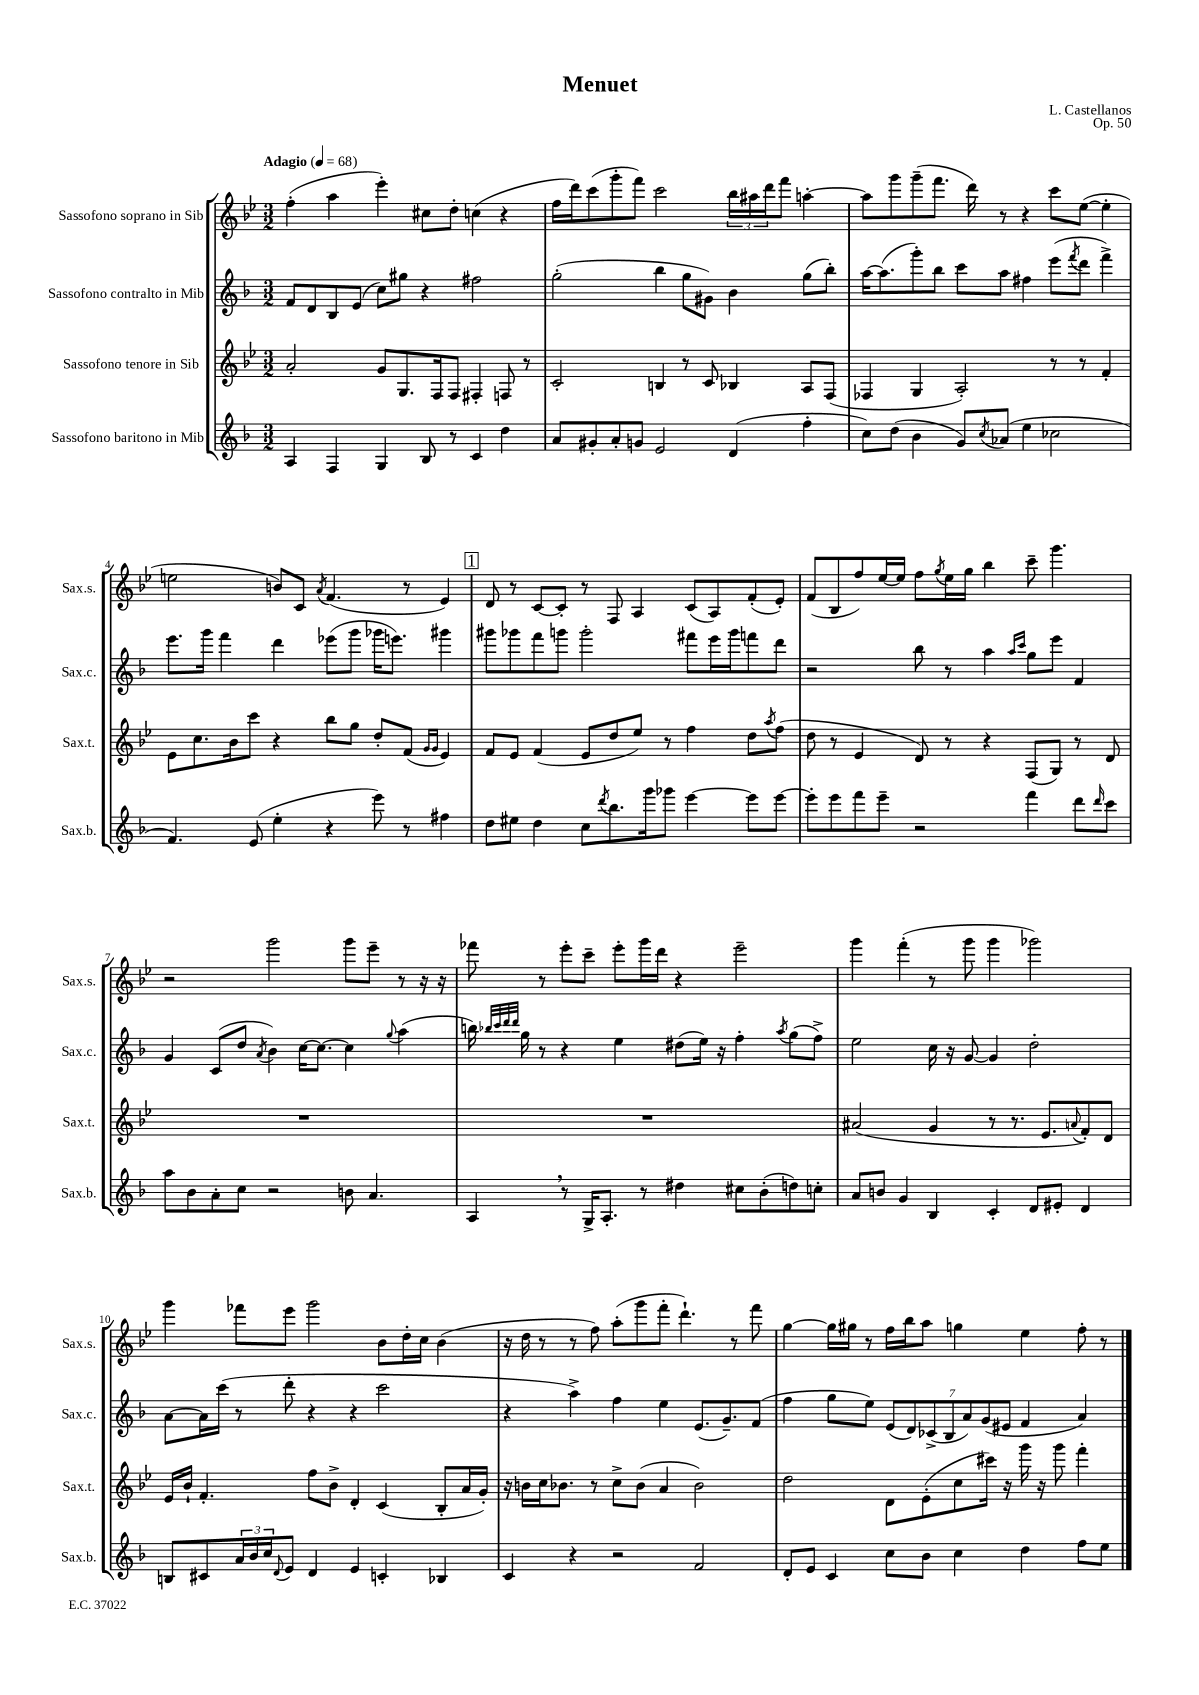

**kern	**kern	**kern	**kern
*staff4	*staff3	*staff2	*staff1
*clefG2	*clefG2	*clefG2	*clefG2
*k[b-]	*k[b-e-]	*k[b-]	*k[b-e-]
*M3/2	*M3/2	*M3/2	*M3/2
*MM68	*MM68	*MM68	*MM68
4A	2a'	8f	(4ff'
.	.	8d	.
4F	.	8B-	4aa
.	.	(8e	.
4G	8g	8cc)	4eee-')
.	8.G	8gg#	.
8B-	.	4r	8cc#
.	16F	.	.
8r	8F	.	8dd'
4c	4F#'	2ff#	(4cc
4dd	8F	.	4r
.	8r	.	.
=	=	=	=
8a	2c'	(2gg'	16ff
.	.	.	16ddd)
8g#'	.	.	(8ccc
8a'	.	.	8ggg'
8g	.	.	8fff)
2e	4B	4bb-	2ccc
.	8r	8gg	.
.	8c	8g#)	.
(4d	4B-	4b-	24bb-
.	.	.	24aa#
.	.	.	24ddd
.	.	.	8fff
4ff'	8A	(8gg	[4aa'
.	(8F	8bb-')	.
=	=	=	=
8cc)	4F-	[16aa	8aa]
.	.	(8.aa]	.
(8dd	.	.	8ggg
4b-	4G	8ggg')	(8ggg~
.	.	8bb-	8.fff
8g)	2A')	8ccc	.
.	.	.	16ddd)
8qcc	.	.	.
(8a-	.	8aa	8r
4ee	.	4ff#	4r
2cc-	8r	(8eee	8ccc
.	.	8qfff	.
.	8r	8ddd	([8ee-
.	4f'	4fff^)	4ee-']
=	=	=	=
4.f)	8e-	8.eee	2ee
.	8.cc	.	.
.	.	16ggg	.
.	.	4fff	.
.	16b-	.	.
(8e	8ccc	.	.
4ee'	4r	4ddd	8b)
.	.	.	8c
.	.	.	8qa
4r	8bb-	(8eee-	(4.f
.	8gg	8ggg	.
8eee)	8dd'	16ggg-	.
.	.	8.eee)	.
8r	(8f	.	8r
.	16qqg	.	.
.	16qqg	.	.
4ff#	4e-)	4ggg#	4e-)
=	=	=	=
8dd	8f	8ggg#	8d
8ee#	8e-	8ggg-	8r
4dd	(4f	8fff	[8c
.	.	8ggg	8c']
8cc	8e-	2ggg'	8r
8qddd	.	.	.
8.bb-	8dd	.	8F
.	8ee-)	.	4A
16ggg	.	.	.
8ggg-	8r	.	.
[4eee	4ff	8fff#	(8c
.	.	16eee	8A)
.	.	16ggg	.
8eee]	8dd	8fff	(8f'
.	8qaa	.	.
[8eee	(8ff	8ddd	8e-')
=	=	=	=
8eee']	8dd	2r	(8f
8eee	8r	.	8B-
8fff	4e-	.	8ff)
8eee~	.	.	[16ee-
.	.	.	16ee-]
2r	8d)	8bb-	8ff
.	.	.	8qgg
.	8r	8r	16ee-
.	.	.	16gg
.	4r	4aa	4bb-
.	.	16qqaa	.
.	.	16qqccc	.
4fff	(8F	8gg	8ccc~
.	8G)	8eee	4.ggg
8ddd	8r	4f	.
16qqddd	.	.	.
8ccc	8d	.	.
=	=	=	=
8aa	1.r	4g	2r
8b-	.	.	.
8a'	.	(8c	.
8cc	.	8dd	.
.	.	8qa	.
2r	.	4b-)	2ggg
.	.	[16cc	.
.	.	8.cc_	.
8b	.	4cc]	8ggg
4.a	.	.	8eee-~
.	.	8qqgg	.
.	.	(4aa	8r
.	.	.	16r
.	.	.	16r
=	=	=	=
4A	1.r	16bb)	8fff-
.	.	32qqbb-	.
.	.	32qqccc	.
.	.	32qqddd	.
.	.	32qqddd	.
.	.	16gg	.
.	.	8r	8r
8r	.	4r	8eee-'
16G^	.	.	8ccc~
8.A'	.	.	.
.	.	4ee	8eee-'
8r	.	.	16ggg
.	.	.	16ddd
4dd#	.	(8dd#	4r
.	.	16ee)	.
.	.	16r	.
8cc#	.	4ff'	2eee-~
(8b-'	.	.	.
.	.	8qaa	.
8dd)	.	(8gg	.
8cc'	.	8ff^)	.
=	=	=	=
8a	(2a#	2ee	4ggg
8b	.	.	.
4g	.	.	(4fff'
4B-	4g	16cc	8r
.	.	16r	.
.	.	[8g	8ggg
4c'	8r	4g]	4ggg
.	8.r	.	.
8d	.	2dd'	2ggg-)
.	8.e-	.	.
8e#'	.	.	.
.	8qqa	.	.
4d	8f')	.	.
.	8d	.	.
=	=	=	=
8B	16e-	[8a	4ggg
.	16b-`	.	.
8c#	4.f'	16a]	.
.	.	(16ccc	.
24a	.	8r	8fff-
24b-	.	.	.
24cc	.	.	.
8qqd	.	.	.
8e	.	8ddd'	8eee-
4d	8ff	4r	2ggg
.	8b-^	.	.
4e	4d'	4r	.
4c'	(4c	2ccc	8b-
.	.	.	16dd'
.	.	.	16cc
4B-	8B-'	.	(4b-
.	16a	.	.
.	16g')	.	.
=	=	=	=
4c	16r	4r	16r
.	16b	.	16dd
.	16cc	.	8r
.	8.b-	.	.
4r	.	4aa^)	8r
.	8r	.	8ff)
2r	8cc^	4ff	(8aa'
.	(8b-	.	8ggg
.	4a	4ee	8fff'
.	.	.	4.ddd`)
2f	2b-)	(8.e	.
.	.	8.g~)	.
.	.	.	8r
.	.	(8f	8fff
=	=	=	=
8d'	2dd	4ff	[4gg
8e	.	.	.
4c	.	8gg	16gg]
.	.	.	16gg#
.	.	8ee)	8r
8cc	8d	(14e	16ff
.	.	.	16bb-
.	.	14d)	.
8b-	(8e-'	.	8aa
.	.	(14c-^	.
.	.	14B-	.
4cc	8cc	.	4gg
.	.	14a)	.
.	.	(14g	.
.	16ccc#)	.	.
.	.	14e#	.
.	16r	.	.
4dd	16ggg	4f	4ee-
.	16r	.	.
.	8ggg	.	.
8ff	4fff'	4a)	8ff'
8ee	.	.	8r
==	==	==	==
*-	*-	*-	*-
